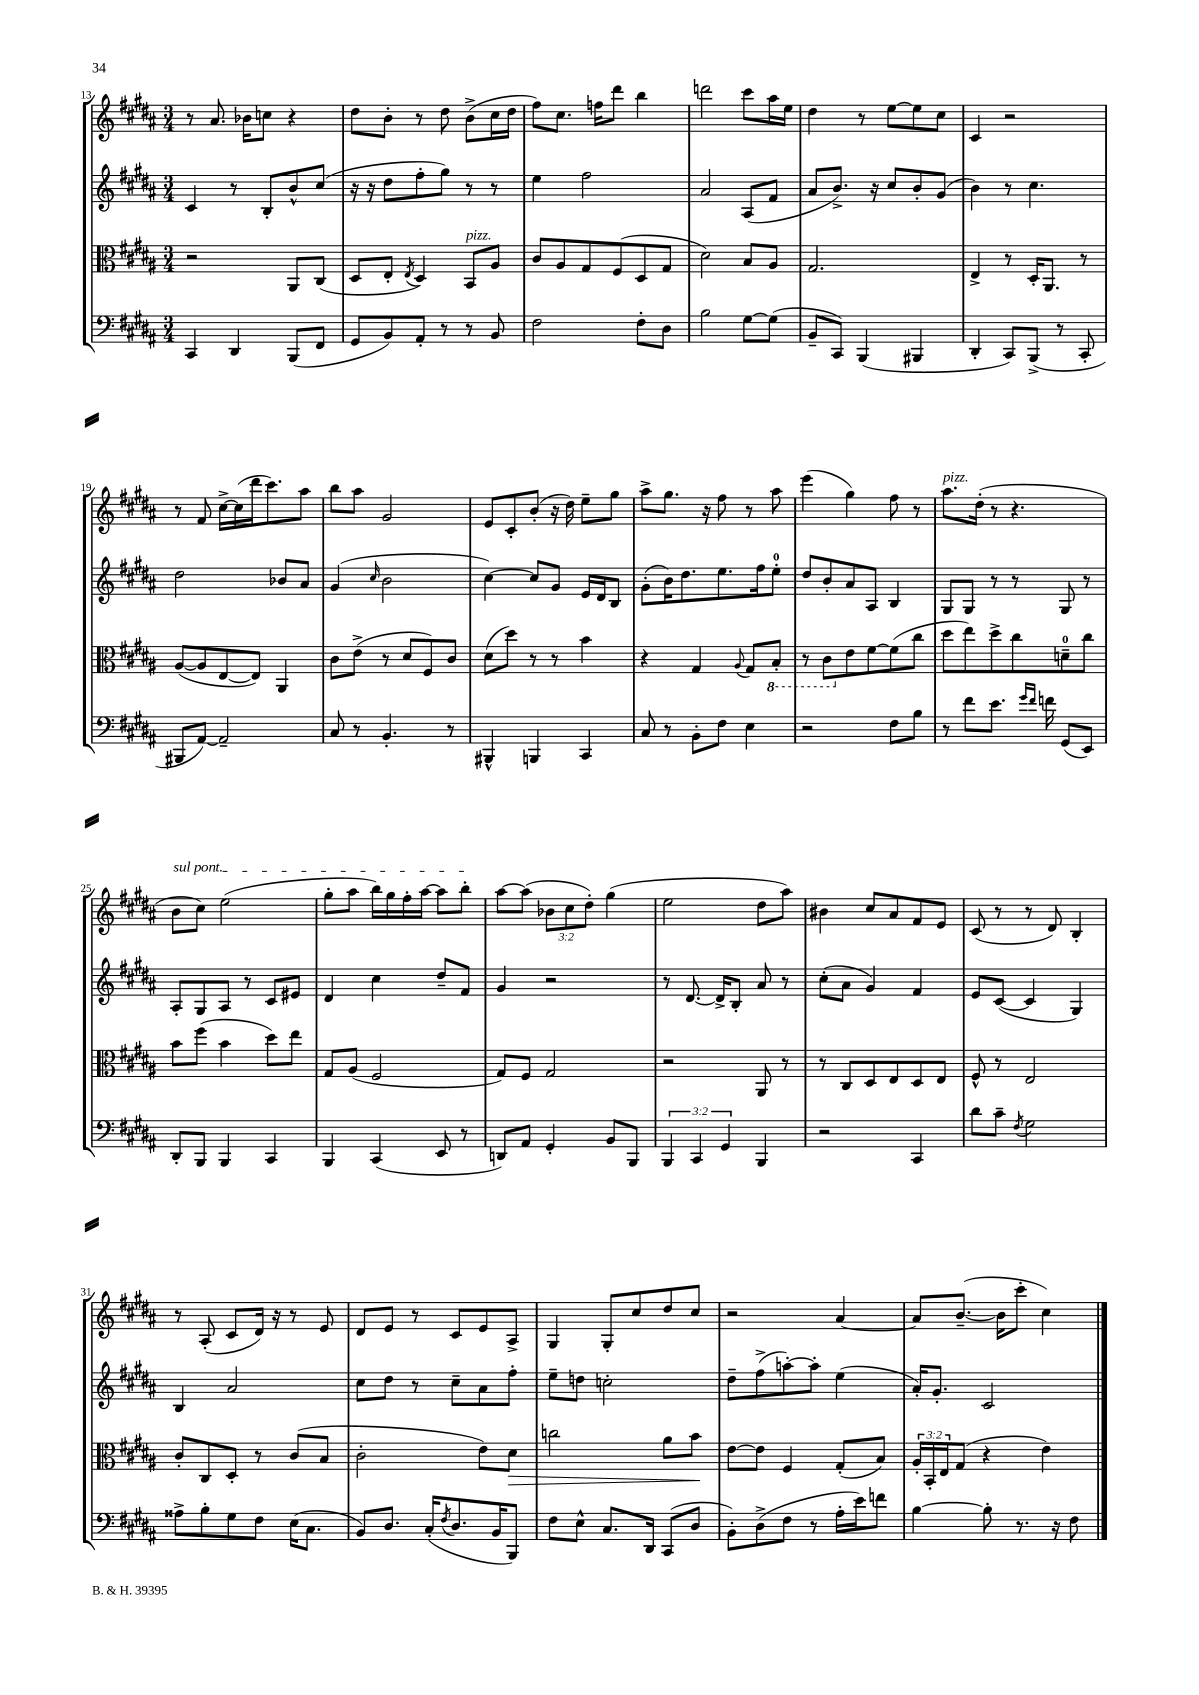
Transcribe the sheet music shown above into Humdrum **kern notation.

**kern	**kern	**kern	**kern
*staff4	*staff3	*staff2	*staff1
*clefF4	*clefC3	*clefG2	*clefG2
*k[f#c#g#d#a#]	*k[f#c#g#d#a#]	*k[f#c#g#d#a#]	*k[f#c#g#d#a#]
*M3/4	*M3/4	*M3/4	*M3/4
4CC#/	2r	4c#/	8r
.	.	.	8.a#/
4DD#/	.	8r	.
.	.	.	16b-\LK
.	.	8B'/L	8cc\J
(8BBB/L	8AA#/L	8b^^/	4r
8FF#/J	(8C#/J	(8cc#/J	.
=	=	=	=
8GG#/L	8D#/L	16r	8dd#\L
.	.	16r	.
8BB/)	8E'/J	8dd#\L	8b'\J
.	8qE/	.	.
8AA#'/J	4D#/)	8ff#'\	8r
8r	.	8gg#\J)	8dd#\
8r	8BB/L	8r	(8b^\L
8BB/	8A#/J	8r	16cc#\L
.	.	.	16dd#\JJ
=	=	=	=
2F#\	8c#/L	4ee\	8ff#\L)
.	8A#/	.	8.cc#\J
.	8G#/	2ff#\	.
.	.	.	16ff\LK
.	(8F#/	.	8ddd#\J
8F#'\L	8D#/	.	4bb\
8D#\J	8G#/J	.	.
=	=	=	=
2B\	2d#\)	2a#/	2ddd\
[8G#\L	8B/L	(8A#/L	8ccc#\L
(8G#\]J	8A#/J	8f#/J	16aa#\L
.	.	.	16ee\JJ
=	=	=	=
8BB~/L	2.G#/	8a#/L	4dd#\
8CC#/J)	.	8.b^/J)	.
(4BBB/	.	.	8r
.	.	16r	.
.	.	8cc#/L	[8ee\L
4BBB#/	.	8b'/	8ee\]
.	.	(8g#/J	8cc#\J
=	=	=	=
4DD#'/	4E^/	4b\)	4c#/
8CC#/L)	8r	8r	2r
(8BBB^/J	16D#'/LK	4.cc#\	.
.	8.AA#/J	.	.
8r	.	.	.
8CC#'/	8r	.	.
=	=	=	=
8BBB#/L	([8A#/L	2dd#\	8r
[8AA#/J)	8A#/]	.	8f#/
2AA#~/]	[8E/	.	[16cc#^\LL
.	.	.	(16cc#\]
.	8E/]J)	.	16ddd#\J
.	.	.	8.ccc#\)
.	4AA#/	8b-/L	.
.	.	8a#/J	8aa#\J
=	=	=	=
8C#/	8c#\L	(4g#/	8bb\L
8r	(8e^\J	.	8aa#\J
.	.	16qqcc#/	.
4.BB'/	8r	2b\	2g#/
.	8d#/L	.	.
.	8F#/)	.	.
8r	8c#/J	.	.
=	=	=	=
4BBB#^^/	(8d#\L	[4cc#\)	8e/L
.	8dd#\J)	.	8c#'/
4BBB/	8r	8cc#/]L	(8b'/J
.	8r	8g#/J	16r
.	.	.	16dd#\)
4CC#/	4b\	16e/LL	8ee~\L
.	.	16d#/J	.
.	.	8B/J	8gg#\J
=	=	=	=
8C#/	4r	(8g#'\L	8aa#^\L
8r	.	16b\K)	8.gg#\J
.	.	8.dd#\	.
8BB'\L	4G#/	.	.
.	.	.	16r
8F#\J	.	8.ee\	8ff#\
.	8qqA#/	.	.
4E\	8G#/L	.	8r
.	.	16ff#\k	.
.	8BB'/J	8ee'\J	8aa#\
=	=	=	=
2r	8r	8dd#/L	(4eee\
.	8C#\L	8b'/	.
.	8e\	8a#/	4gg#\)
.	[8f#\	8A#/J	.
8F#\L	(8f#\]	4B/	8ff#\
8B\J	8cc#\J	.	8r
=	=	=	=
8r	8dd#\L	8G#/L	8.aa#\L
8f#\L	8ee\)	8G#/J	.
.	.	.	(16dd#'\Jk
8.e\J	8dd#^\	8r	8r
.	8cc#\	8r	4.r
16qqg#/LL	.	.	.
16qqf#/JJ	.	.	.
16f\	.	.	.
(8GG#/L	8d~\	8G#/	.
8EE/J)	8cc#\J	8r	.
=	=	=	=
8DD#'/L	8b\L	8A#'/L	8b\L
8BBB/J	(8ff#\J	8G#/	8cc#\J)
4BBB/	4b\	8A#/J	(2ee\
.	.	8r	.
4CC#/	8dd#\L)	8c#/L	.
.	8ee\J	8e#/J	.
=	=	=	=
4BBB/	8G#/L	4d#/	8gg#'\L
.	(8A#/J	.	8aa#\J
(4CC#/	2F#/	4cc#\	16bb\LL)
.	.	.	16gg#\
.	.	.	16ff#'\
.	.	.	[16aa#\JJ
8EE/	.	8dd#~/L	8aa#\]L
8r	.	8f#/J	8bb'\J
=	=	=	=
8DD/L)	8G#/L)	4g#/	[8aa#\L
8AA#/J	8F#/J	.	(8aa#\]J
4GG#'/	2G#/	2r	12b-\L
.	.	.	12cc#\
.	.	.	12dd#'\J)
8BB/L	.	.	(4gg#\
8BBB/J	.	.	.
=	=	=	=
6BBB/	2r	8r	2ee\
.	.	[8.d#/	.
6CC#/	.	.	.
.	.	16d#^/]LK	.
6GG#/	.	.	.
.	.	8B'/J	.
4BBB/	8AA#/	8a#/	8dd#\L
.	8r	8r	8aa#\J)
=	=	=	=
2r	8r	(8cc#'\L	4b#\
.	8C#/L	8a#\J	.
.	8D#/	4g#/)	8cc#/L
.	8E/	.	8a#/
4CC#/	8D#/	4f#/	8f#/
.	8E/J	.	8e/J
=	=	=	=
8d#\L	8F#^^/	8e/L	(8c#/
8c#~\J	8r	([8c#/J	8r
8qF#/	.	.	.
2G#\	2E/	4c#/]	8r
.	.	.	8d#/)
.	.	4G#/)	4B'/
=	=	=	=
8A##^\L	8c#'/L	4B/	8r
8B'\	8C#/	.	(8A#'/
8G#\	8D#'/J	2a#/	8c#/L
8F#\J	8r	.	16d#/Jk)
.	.	.	16r
(16E\LK	(8c#/L	.	8r
8.C#\J	.	.	.
.	8B/J	.	8e/
=	=	=	=
8BB/L)	2c#'\	8cc#\L	8d#/L
8.D#/J	.	8dd#\J	8e/J
.	.	8r	8r
(16C#'/LK	.	.	.
8qF#/	.	.	.
8.D#/	.	8cc#~\L	8c#/L
.	8e\L)	8a#\	8e/
16BB/K	.	.	.
8BBB/J)	8d#\J	8ff#'\J	8A#^/J
=	=	=	=
8F#\L	2cc\	8ee~\L	4G#/
8E^^\J	.	8dd\J	.
8.C#/L	.	2cc'\	8G#'/L
.	.	.	8cc#/
16DD#/Jk	.	.	.
(8CC#/L	8a#\L	.	8dd#/
8D#/J	8b\J	.	8cc#/J
=	=	=	=
8BB'\L)	[8e\L	8dd#~\L	2r
(8D#^\	8e\]J	(8ff#^\	.
8F#\J	4F#/	[8aa'\)	.
8r	.	8aa'\]J	.
16A#'\LL	(8G#'/L	(4ee\	[4a#/
16e\J)	.	.	.
8f\J	8B/J)	.	.
=	=	=	=
[4B\	24A#'/LL	16a#'/LK)	8a#/]L
.	24BB'/	.	.
.	.	8.g#'/J	.
.	24E/J	.	.
.	(8G#/J	.	([8.b~/J
8B'\]	4r	2c#/	.
.	.	.	16b\]LK
8.r	.	.	8ccc#'\J
.	4e\)	.	4cc#\)
16r	.	.	.
8F#\	.	.	.
==	==	==	==
*-	*-	*-	*-
